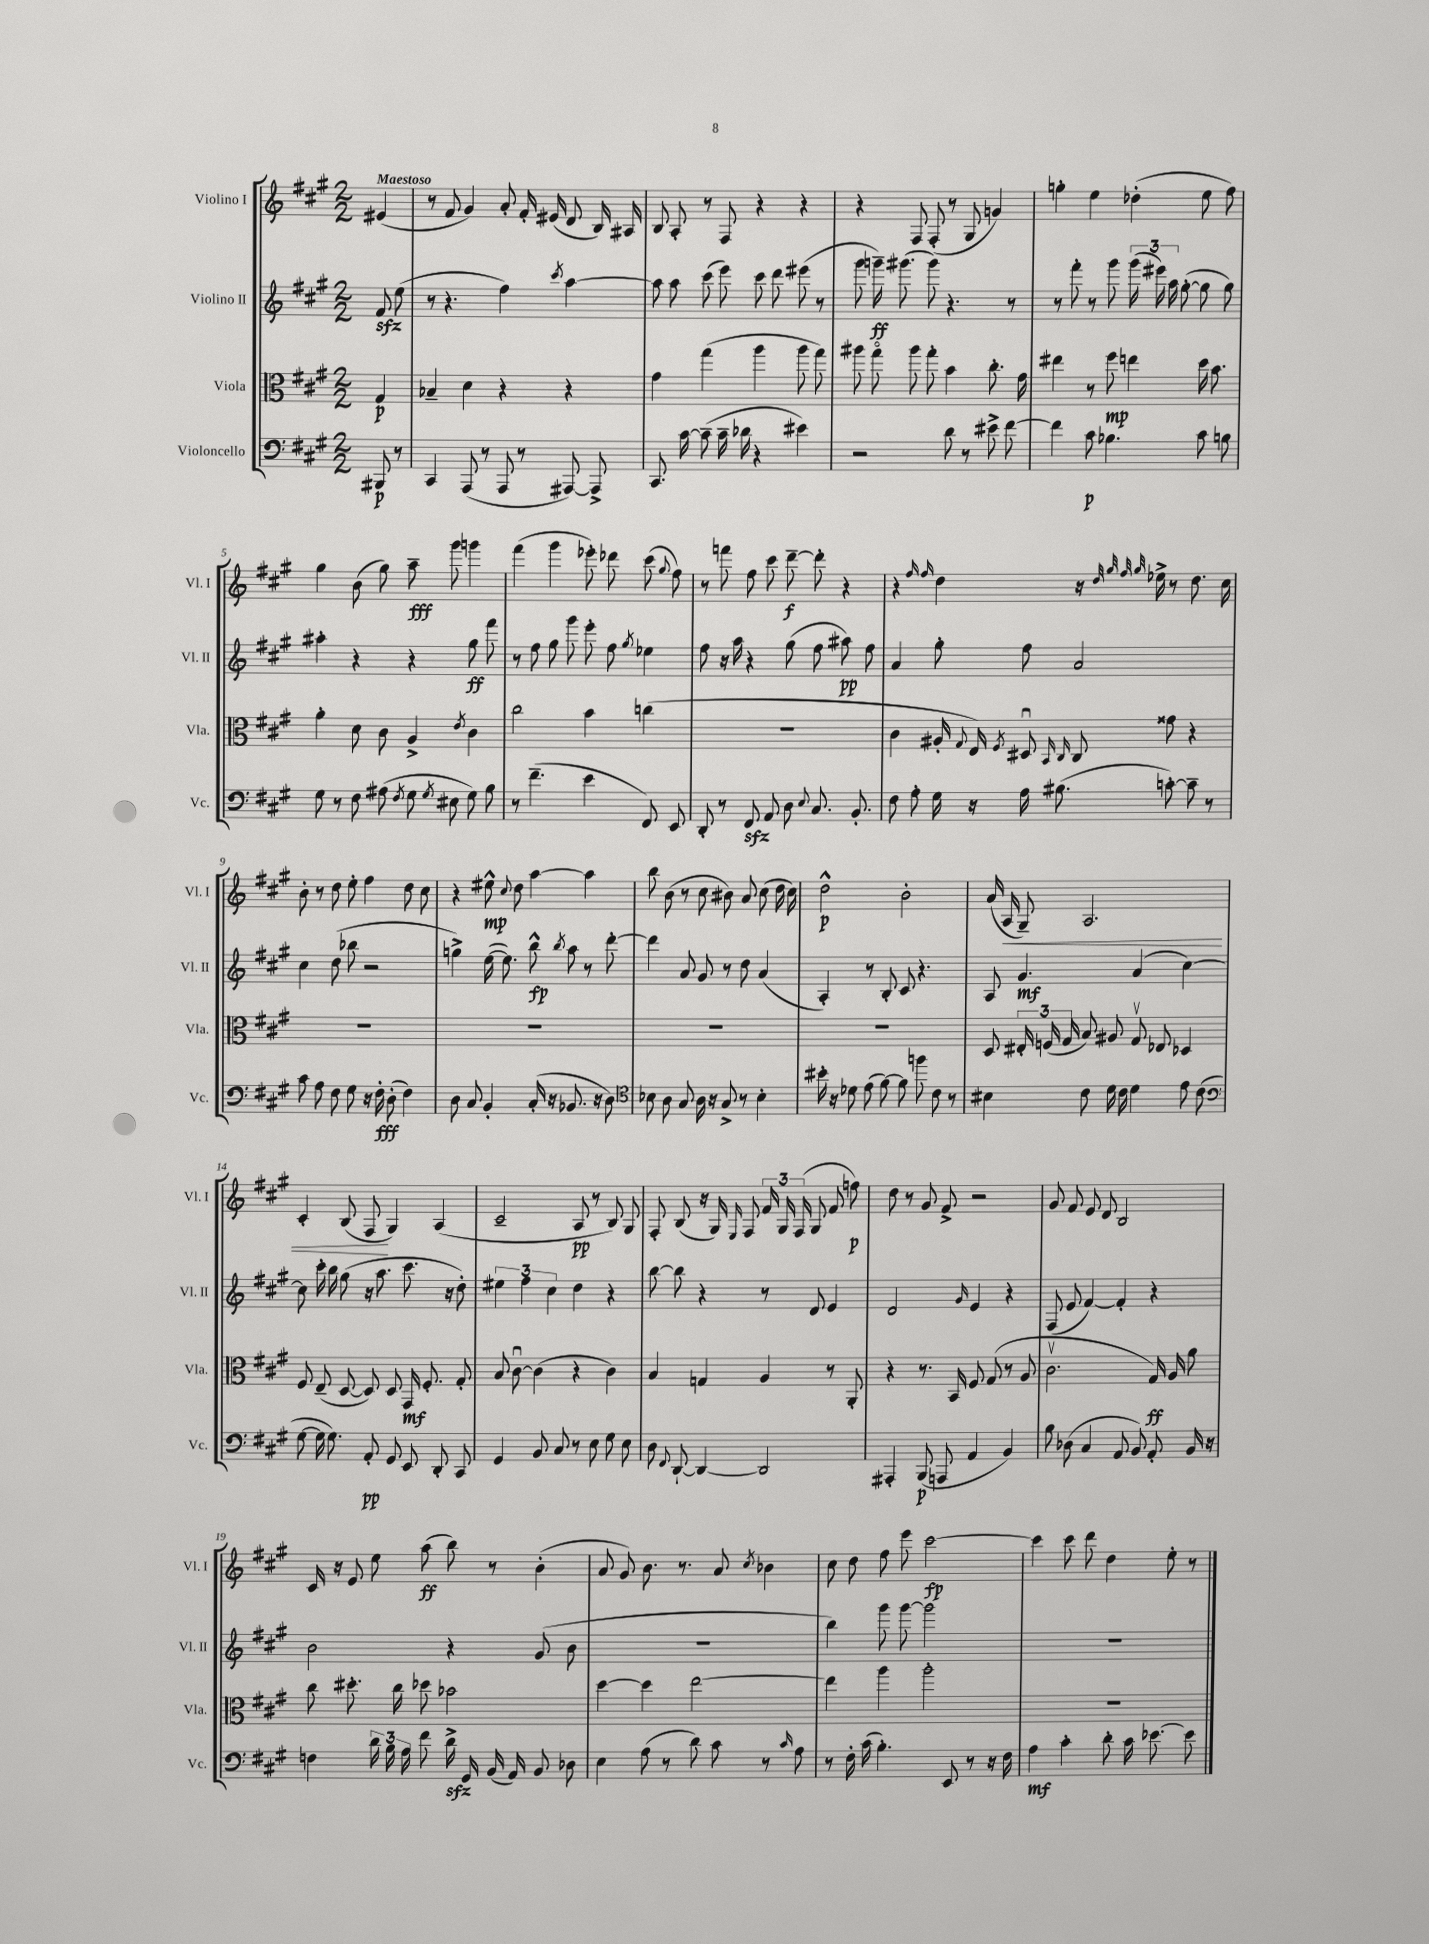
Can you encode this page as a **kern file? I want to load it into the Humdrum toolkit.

**kern	**kern	**kern	**kern
*staff4	*staff3	*staff2	*staff1
*clefF4	*clefC3	*clefG2	*clefG2
*k[f#c#g#]	*k[f#c#g#]	*k[f#c#g#]	*k[f#c#g#]
*M2/2	*M2/2	*M2/2	*M2/2
8BBB#	4G#	8f#	(4e#
8r	.	(8ee	.
=	=	=	=
4CC#	4B-~	8r	8r
.	.	4.r	8f#
(8AAA	4d	.	4g#)
8r	.	.	.
8AAA	4r	4ff#)	8a'
8r	.	.	16f#'
.	.	.	(16e#
.	.	8qccc#	.
[8AAA#)	4r	[4aa	8d
8AAA#^]	.	.	16B)
.	.	.	16A#
=	=	=	=
8.CC#	4g#	8aa]	8B
.	.	8aa	8A'
[16c#	.	.	.
(8c#~]	(4gg#	(8ccc#	8r
16c#~	.	8eee)	8F#
16d-	.	.	.
4r	4aa	8ccc#	4r
.	.	8ddd	.
4e#)	8aa	(8eee#	4r
.	8gg#)	8r	.
=	=	=	=
2r	8aa#	8ggg#	4r
.	8gg#o	16ggg~)	.
.	.	(8.ggg#	.
.	8aa#	.	8F#
.	8gg#'	8ggg#)	(8F#'
8d	4b	4.r	8r
8r	.	.	8G#
8e#^	8.cc#'	.	4g)
[8f#	.	8r	.
.	16g#	.	.
=	=	=	=
4f#]	4ee#	8r	4gg'
.	.	8fff#'	.
8c#	8r	8r	4ee
4.B-	8ff#	8ggg#	.
.	4ee	(24ggg#	(4dd-'
.	.	24eee#)	.
.	.	24aa	.
.	.	([8gg#'	.
8c#	16dd	8gg#]	8ee
.	8.b	.	.
8B	.	8gg#)	8ff#)
=	=	=	=
8G#	4a'	4aa#'	4gg#
8r	.	.	.
8F#	8d	4r	(8b
(8A#	8c#	.	8gg#)
8qF#	.	.	.
8G#	4A^	4r	8aa~
8qG#	.	.	.
8E#	.	.	8ggg#
.	8qe	.	.
8G#)	4c#	8gg#	4ggg
8B	.	8fff#	.
=	=	=	=
8r	2cc#	8r	(4fff#
(4.f#~	.	8ff#	.
.	.	8gg#	4ggg#
.	.	8ggg#	.
4e	4b	8eee'	8eee-')
.	.	8ff#	8ddd-
.	.	8qgg#	.
8FF#)	(4cc	4ee-	(8ccc#
.	.	.	8qqgg#
8EE	.	.	8ff#)
=	=	=	=
8DD'	1r	8ff#	8r
8r	.	16r	8fff
.	.	16aa	.
8FF#	.	4r	8ff#
8AA	.	.	8ccc#
8D	.	(8gg#	[8ddd~
8qqE	.	.	.
8.C#	.	8ff#	8ddd']
.	.	8aa#)	4r
8.BB'	.	.	.
.	.	8ff#	.
=	=	=	=
8F#	4c#	4a	4r
8A'	.	.	.
.	.	.	16qqff#
.	.	.	16qqff#
16G#	16A#'	8gg#'	4dd
.	8qqG#	.	.
16r	16E)	.	.
.	8qF#	.	.
16A	8D#u	8ff#	.
(8.B#	.	.	.
.	16qqBB	.	.
.	16qqC#	.	.
.	8C#	2a	16r
.	.	.	32qqdd
.	.	.	32qqgg#
.	.	.	32qqff#
.	.	.	32qqgg#
.	.	.	16ee-^
[8c')	8g##	.	8r
8c~]	4r	.	8.dd
8r	.	.	.
.	.	.	16cc#
=	=	=	=
8c#	1r	4cc#	8b'
8A	.	.	8r
8F#	.	(8dd	8dd
8G#	.	8bb-	8ee'
16r	.	2r	4ff#
16F#'	.	.	.
(8D'	.	.	.
4F#)	.	.	8dd
.	.	.	8cc#
=	=	=	=
8D	1r	4gg^)	4r
8C#	.	.	.
4BB'	.	([16ee	8ee#^^
.	.	8.ee])	.
.	.	.	8qqcc#
.	.	.	8dd
(16C#'	.	8bb^^	[4aa
16r	.	.	.
.	.	8qbb	.
8.BB-	.	8aa	.
.	.	8r	4aa]
16r	.	.	.
8D)	.	[8ddd'	.
=	=	=	=
*clefC4	*	*	*
8B-	1r	4ddd]	8bb
8A	.	.	(8b
8G#	.	8a	8r
16A	.	8g#	8cc#
16r	.	.	.
8G#^	.	8r	8b#)
8r	.	8dd	8a
4B-'	.	(4a	(8cc#
.	.	.	16dd
.	.	.	16cc#)
=	=	=	=
16b#'	1r	4A')	2dd^^
16r	.	.	.
8d-	.	.	.
(8e	.	8r	.
[8f#)	.	8B'	.
8f#]	.	8c#	2b'
8ff	.	4.r	.
8c#	.	.	.
8r	.	.	.
=	=	=	=
4B#	8D	8A	(16a
.	.	.	16A
.	24E#'	4.g#	8G#~)
.	(24F	.	.
.	24G#	.	.
8c#	8B)	.	2.A
16d	8A#	.	.
16c#	.	.	.
4d	8G#v	(4a	.
.	8E-	.	.
8e	4D-	[4cc#)	.
(8c#	.	.	.
=	=	=	=
*clefF4	*	*	*
[8G#	8F#	8cc#]	4c#'
16G#]	(8E~	16ccc#'	.
8.G#)	.	16bb	.
.	[8D	(8gg#	(8B
8AA'	8D])	16r	8F#
.	.	8.aa	.
8GG#	8D	.	4G#)
8EE	16GG#	8.ccc#	.
.	8.F#'	.	.
8DD'	.	.	(4A
.	.	16r	.
8CC#	8G#'	8dd')	.
=	=	=	=
4GG#	8B	6ee#	2c#~
.	[8c#u	.	.
.	.	6ff#	.
8BB	(4c#]	.	.
.	.	6cc#	.
8C#	.	.	.
8r	4r	4dd	8A
8E	.	.	8r
8G#	4c#)	4r	8B)
8E	.	.	8G#
=	=	=	=
8D	4B	[8bb	8F#'
8qqFF#	.	.	.
[8DD`	.	8bb]	(8B
4DD_	4G	4r	16r
.	.	.	16G#)
.	.	.	16qqE
.	.	.	8F#
2DD]	4A	8r	24f#
.	.	.	24G#
.	.	.	(24F#
.	.	8d	8G#
.	8r	4e	8f#
.	8AA'	.	8ff)
=	=	=	=
4AAA#'	4r	2d	8dd
.	.	.	8r
(8BBB	8.r	.	8g#
8AAA	.	.	8f#^
.	16BB	.	.
.	.	16qqg#	.
4AA	8F#	4e	2r
.	(8G#	.	.
4BB)	8r	4r	.
.	8A	.	.
=	=	=	=
8B	2.c#v	(8F#	8g#
(8D-	.	8e	8f#
4C#	.	[4f#)	8e
.	.	.	8d
8AA	.	4f#']	2B
8BB)	.	.	.
8AA'	16G#)	4r	.
.	16A	.	.
16BB	8a	.	.
16r	.	.	.
=	=	=	=
4F	8cc#	2b	16c#
.	.	.	16r
.	8.dd#'	.	8e
24d	.	.	8ee
24B	.	.	.
.	16cc#	.	.
24A	.	.	.
8f#	8dd-	.	(8aa
16d^	2b-	4r	8bb)
16GG#	.	.	.
(16BB	.	.	8r
16AA)	.	.	.
8BB	.	(8g#	(4b'
8D-	.	8b	.
=	=	=	=
4E	[4dd	1r	8a
.	.	.	8g#)
(8A	4dd]	.	8.b
8r	.	.	.
.	.	.	8.r
8d)	[2ee	.	.
8c#	.	.	8a
.	.	.	8qcc#
8r	.	.	4b-
16qqc#	.	.	.
8A	.	.	.
=	=	=	=
8r	4ee]	4bb)	8cc#
16F#'	.	.	8dd
(16c#	.	.	.
4.B')	4aa	8ggg#	8ff#
.	.	[8ggg#	8eee
.	2aa'	2ggg#]	[2ccc#
8EE	.	.	.
8r	.	.	.
16r	.	.	.
16F#	.	.	.
=	=	=	=
4A	1r	1r	4ccc#]
4c#'	.	.	8ccc#
.	.	.	8ddd
8d'	.	.	4dd
16c#	.	.	.
[8.e-	.	.	.
.	.	.	8ee'
8e-]	.	.	8r
==	==	==	==
*-	*-	*-	*-
